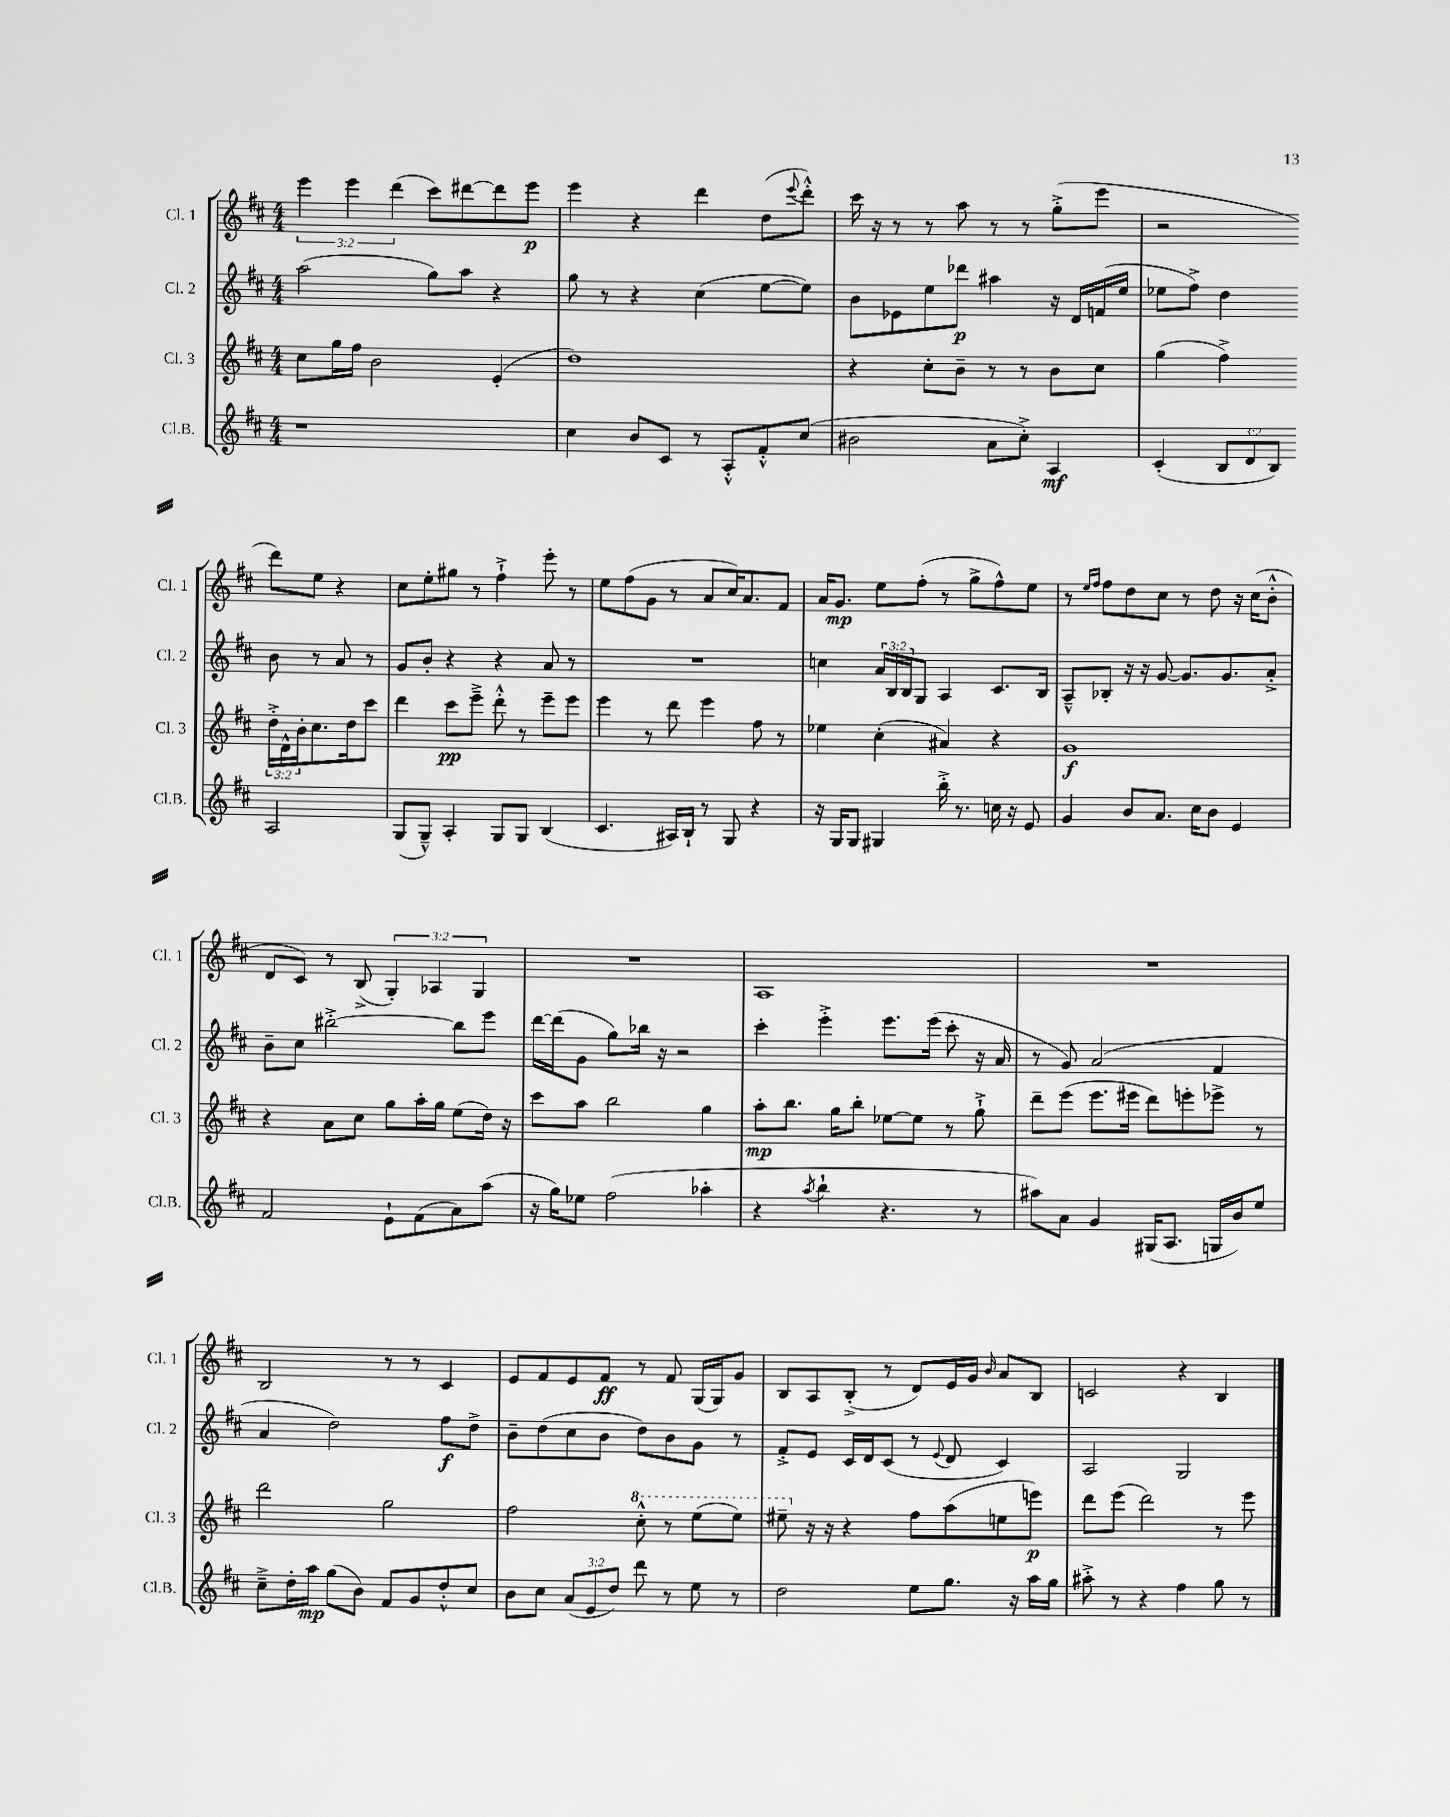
<<
\new StaffGroup <<
\new Staff = "s0" \with { instrumentName = "Cl. 1" shortInstrumentName = "Cl. 1" } {
    \clef treble \key d \major \numericTimeSignature \time 4/4 \override Staff.TupletNumber.text = #tuplet-number::calc-fraction-text
    \tuplet 3/2 { e'''4 e'''4 d'''4( } cis'''8) dis'''8~ dis'''8 e'''8\p |
    e'''4 r4 d'''4 d''8( \appoggiatura { e'''8 } d'''8-.-^) |
    cis'''16 r16 r8 r8 a''8 r8 r8 g''8-.->( e'''8 |
    r2 d'''8) e''8 r4 |
    cis''8 e''8-. gis''8 r8 fis''4-!-> e'''8-. r8 |
    e''8 fis''8( g'8 r8 a'8 cis''16) a'8. fis'8 |
    a'16 g'8.\mp e''8 fis''8-.( r8 g''8-> fis''8-^) e''8 |
    r8 \grace { e''16 fis''16 } fis''8 d''8 cis''8 r8 d''8 r16 cis''16( b'8-.-^ |
    d'8 cis'8) r8 b8->( \tuplet 3/2 { g4-.) aes4 g4 } |
    R1 |
    a1 |
    R1 |
    b2 r8 r8 cis'4 |
    e'8 fis'8 e'8 fis'8\ff r8 fis'8 g16( g16) g'8 |
    b8 a8 b8-.->( r8 d'8) e'16 g'16 \grace { b'16 } a'8 b8 |
    c'2 r4 b4 \bar "|." |
}
\new Staff = "s1" \with { instrumentName = "Cl. 2" shortInstrumentName = "Cl. 2" } {
    \clef treble \key d \major \numericTimeSignature \time 4/4 \override Staff.TupletNumber.text = #tuplet-number::calc-fraction-text
    a''2( g''8) a''8 r4 |
    g''8 r8 r4 cis''4( e''8~ e''8) |
    b'8 ees'8 e''8 des'''8\p ais''4 r16 d'16 f'16( e''16 |
    ees''8 fis''8->) d''4 b'8 r8 a'8 r8 |
    g'8 b'8-. r4 r4 a'8 r8 |
    R1 |
    c''4 \tuplet 3/2 { a'16 b16 b16 } g8 a4 cis'8. b16 |
    a8---^ bes8-. r16 r16 g'8~ g'8. g'8. a'8-.-> |
    b'8-- cis''8 bis''2~-.-> bis''8 e'''8 |
    d'''16~ d'''16( g'8 g''8) bes''16 r16 r2 |
    cis'''4-. e'''4-.-> e'''8. e'''16( cis'''8-. r16 a'16 |
    r8 g'8) a'2( fis'4 |
    a'4 d''2) fis''8\f d''8-> |
    b'8-- d''8( cis''8 b'8 d''8) b'8 g'8 r8 |
    fis'8-.-> e'8 cis'16 d'16 cis'8( r8 \appoggiatura { e'8 } d'8 cis'4) |
    a2 g2 \bar "|." |
}
\new Staff = "s2" \with { instrumentName = "Cl. 3" shortInstrumentName = "Cl. 3" } {
    \clef treble \key d \major \numericTimeSignature \time 4/4 \override Staff.TupletNumber.text = #tuplet-number::calc-fraction-text
    cis''8 g''16 fis''16 b'2 e'4-.( |
    d''1) |
    r4 cis''8-. b'8-- r8 r8 b'8 cis''8 |
    g''4( fis''4->) \tuplet 3/2 { d''16-.-> d'16-^ b'16-. } cis''8. d''16 cis'''8 |
    d'''4 cis'''8\pp e'''8---> d'''8-.-^ r8 e'''8-- e'''8 |
    e'''4 r8 d'''8 e'''4 fis''8 r8 |
    ees''4 cis''4-.( ais'4) r4 |
    g'1\f |
    r4 a'8 cis''8 g''8 a''16-. g''16 e''8( d''16) r16 |
    cis'''8 a''8 b''2 g''4 |
    a''8-.\mp b''8. g''16 b''8-. ees''8~ ees''8 r8 g''8-!-> |
    d'''8-- e'''8( e'''8. eis'''16 d'''8) e'''8-. ees'''8-> r8 |
    d'''2 g''2 |
    fis''2 \ottava #1 cis'''8-.-^ r8 e'''8( e'''8) |
    eis'''8-- \ottava #0 r16 r16 r4 fis''8 a''8( e''!8 e'''8\p) |
    d'''8 e'''8( d'''2) r8 e'''8 \bar "|." |
}
\new Staff = "s3" \with { instrumentName = "Cl.B." shortInstrumentName = "Cl.B." } {
    \clef treble \key d \major \numericTimeSignature \time 4/4 \override Staff.TupletNumber.text = #tuplet-number::calc-fraction-text
    r1 |
    cis''4 b'8 cis'8 r8 a8-.-^ fis'8-.-^ cis''8( |
    bis'2 a'8 cis''8-.->) a4\mf |
    cis'4-.( \tuplet 3/2 { b8 d'8 b8) } a2 |
    g8( g8---^) a4-. g8 g8 b4( |
    cis'4. ais16) b16-! r8 g8 r4 |
    r16 g16 g8 gis4 b''16-.-> r8. c''16 r16 e'8 |
    g'4 b'8 a'8. cis''16 b'8 e'4 |
    fis'2 e'8-! fis'8( a'8) a''8( |
    r16 g''16) ees''8 fis''2( aes''4-. |
    r4 \acciaccatura { a''8 } b''4-! r4. r8 |
    ais''8) a'8 g'4 gis16( a8. g16 b'16) e''8 |
    cis''8---> d''16-. a''16\mp g''8( b'8) fis'8 g'8 d''8-.-^ cis''8 |
    b'8 cis''8 \tuplet 3/2 { a'8( e'8 d''8) } d'''8 r8 e''8 r8 |
    d''2 e''8 g''8. r16 a''16 g''16 |
    ais''8-.-> r8 r4 fis''4 g''8 r8 \bar "|." |
}
>>
>>
\layout { \context { \Score \remove "Bar_number_engraver" } }
